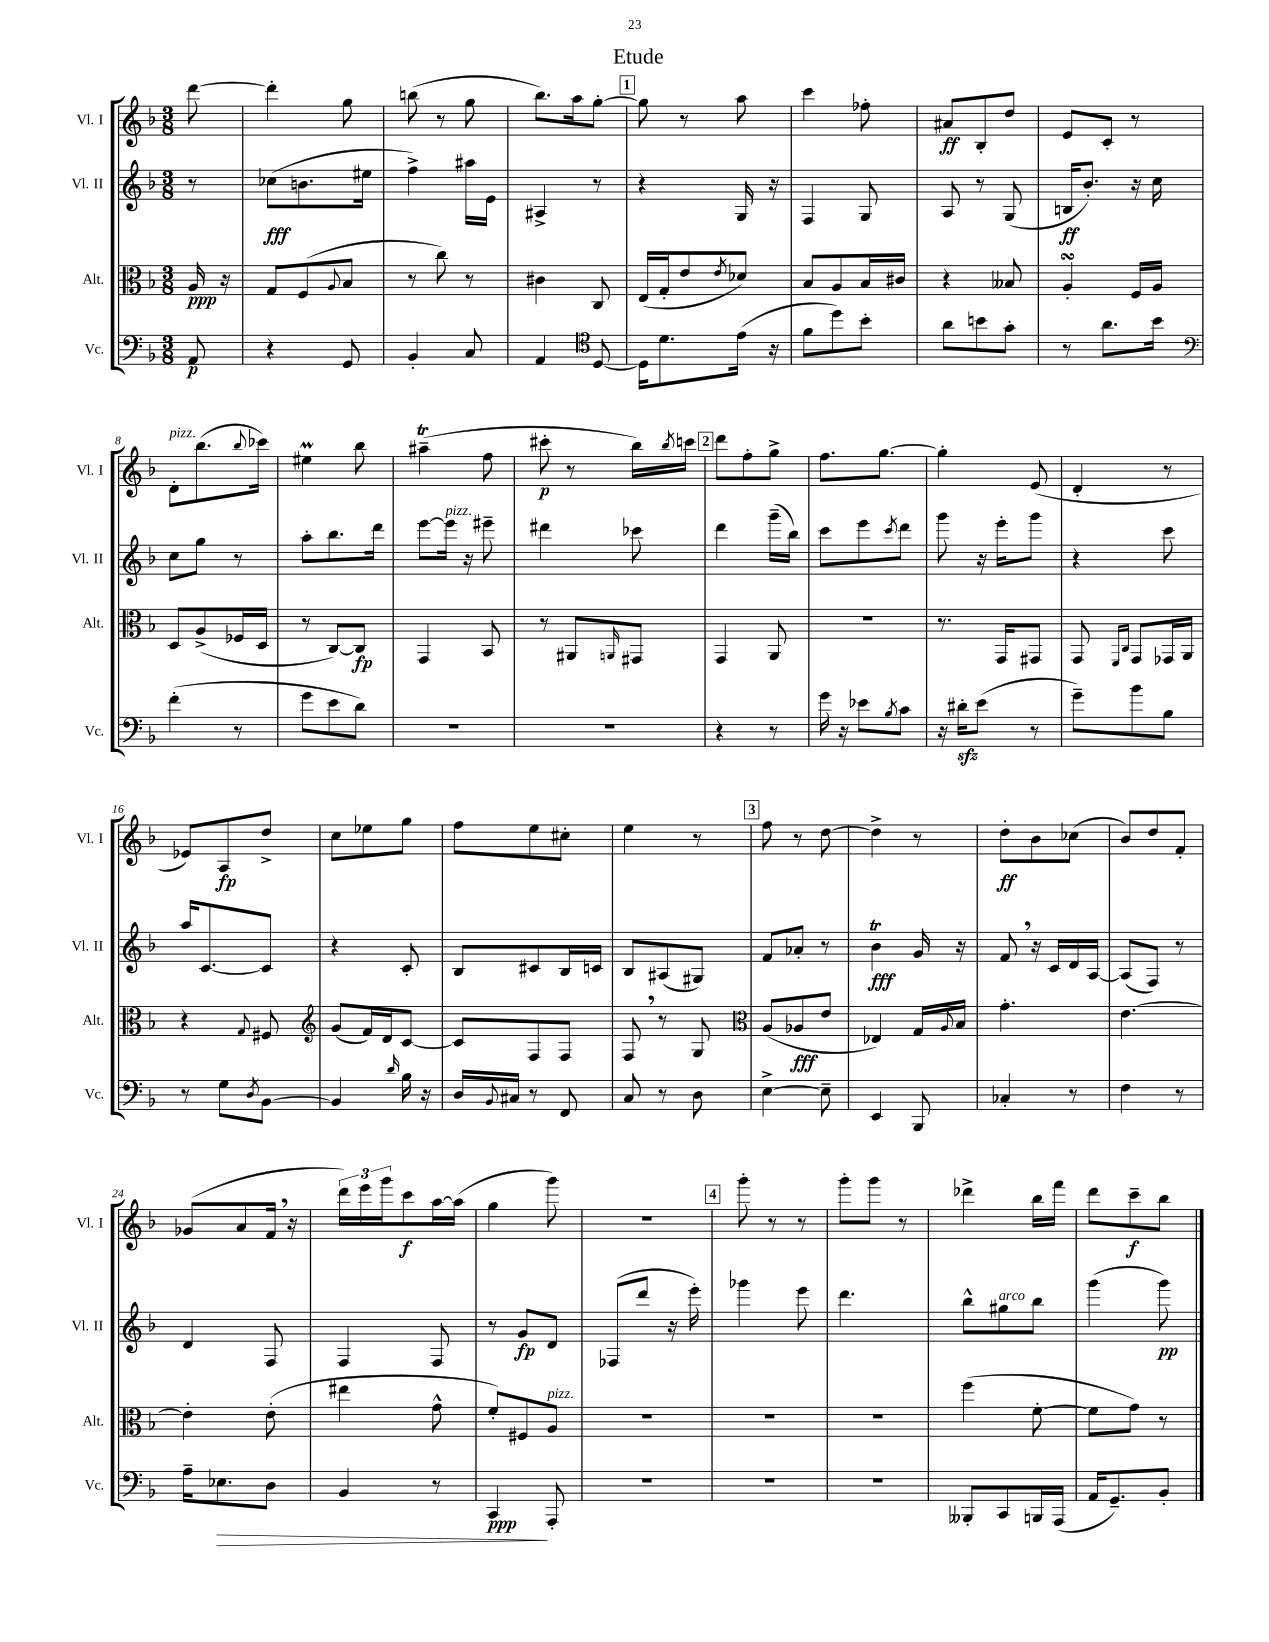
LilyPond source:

\header { title = "Etude" }
<<
\new StaffGroup <<
\new Staff = "s0" \with { instrumentName = "Vl. I" shortInstrumentName = "Vl. I" } {
    \clef treble \key f \major \numericTimeSignature \time 3/8 \partial 8
    d'''8~ |
    d'''4-. g''8 |
    b''8( r8 g''8 |
    bes''8.) a''16 g''8~-. |
    \mark \markup { \box "1" } g''8 r8 a''8 |
    c'''4 fes''8-. |
    ais'8\ff bes8-. d''8 |
    e'8 c'8-. r8 |
    d'8-.^\markup { \italic "pizz." } bes''8.( \appoggiatura { bes''8 } ces'''16) |
    eis''4\prall bes''8 |
    ais''4--\trill( f''8 |
    cis'''8-.\p r8 bes''16) \acciaccatura { bes''8 } c'''16 |
    \mark \markup { \box "2" } d'''8 f''8-. g''8-> |
    f''8. g''8.~ |
    g''4-. e'8( |
    d'4-. r8 |
    ees'8) a8\fp d''8-> |
    c''8 ees''8 g''8 |
    f''8 e''8 cis''8-. |
    e''4 r8 |
    \mark \markup { \box "3" } f''8 r8 d''8~ |
    d''4-> r8 |
    d''8-.\ff bes'8 ces''8( |
    bes'8) d''8 f'8-. |
    ges'8( a'8 f'16 \breathe r16 |
    \tuplet 3/2 { d'''16) e'''16 g'''16 } c'''8\f a''16~ a''16( |
    g''4 g'''8) |
    R4. |
    \mark \markup { \box "4" } g'''8-. r8 r8 |
    g'''8-. g'''8 r8 |
    des'''4-> bes''16 f'''16 |
    d'''8 c'''8--\f bes''8 \bar "|." |
}
\new Staff = "s1" \with { instrumentName = "Vl. II" shortInstrumentName = "Vl. II" } {
    \clef treble \key f \major \numericTimeSignature \time 3/8 \partial 8
    r8 |
    ces''8\fff( b'8. eis''16 |
    f''4->) ais''16 e'16 |
    ais4-> r8 |
    \mark \markup { \box "1" } r4 g16 r16 |
    f4 g8 |
    a8 r8 g8( |
    b16\ff bes'8.-.) r16 c''16 |
    c''8 g''8 r8 |
    a''8-. bes''8. d'''16 |
    e'''8~ e'''16^\markup { \italic "pizz." } r16 eis'''8-- |
    dis'''4 ces'''8 |
    \mark \markup { \box "2" } d'''4 g'''16--( bes''16) |
    c'''8 e'''8 \acciaccatura { c'''8 } d'''8 |
    g'''8 r16 e'''16-. g'''8 |
    r4 c'''8 |
    a''16 c'8.~ c'8 |
    r4 c'8-. |
    bes8 cis'8 bes16 c'16 |
    bes8 ais8( gis8) |
    \mark \markup { \box "3" } f'8 aes'8-. r8 |
    bes'4\trill\fff g'16 r16 |
    f'8 \breathe r16 c'16 d'16 a16~ |
    a8( f8) r8 |
    d'4 f8 |
    f4 f8 |
    r8 g'8\fp d'8 |
    fes8( d'''8 r16 e'''16-.) |
    \mark \markup { \box "4" } ges'''4 e'''8 |
    d'''4. |
    bes''8-^ gis''8^\markup { \italic "arco" } bes''8 |
    g'''4( g'''8\pp) \bar "|." |
}
\new Staff = "s2" \with { instrumentName = "Alt." shortInstrumentName = "Alt." } {
    \clef alto \key f \major \numericTimeSignature \time 3/8 \partial 8
    a16\ppp r16 |
    g8 f8( \appoggiatura { a8 } bes8 |
    r8 c''8) r8 |
    cis'4 c8 |
    \mark \markup { \box "1" } e16( g16-. e'8 \acciaccatura { e'8 } des'8) |
    bes8 a8 bes16 cis'16 |
    r4 beses8 |
    a4-.\turn f16 a16 |
    d8 a8->( fes16 d16 |
    r8 c8~) c8\fp |
    g,4 bes,8 |
    r8 ais,8 \grace { a,16 } gis,8 |
    \mark \markup { \box "2" } g,4 a,8 |
    R4. |
    r8. g,16 gis,8 |
    g,8 \grace { f,16 c16 } g,8 ges,16 a,16 |
    r4 \appoggiatura { g8 } fis8 |
    \clef treble g'8( f'16) d'16 c'8~ |
    c'8 f8 f8 |
    f8 \breathe r8 g8 |
    \mark \markup { \box "3" } \clef alto a8( aes8\fff e'8 |
    ees4) g16 \appoggiatura { a8 } bes16 |
    g'4.-. |
    e'4.~ |
    e'4-. e'8-.( |
    eis''4 g'8-^ |
    f'8-.) fis8 a8^\markup { \italic "pizz." } |
    R4. |
    \mark \markup { \box "4" } R4. |
    R4. |
    f''4( f'8~-. |
    f'8 g'8) r8 \bar "|." |
}
\new Staff = "s3" \with { instrumentName = "Vc." shortInstrumentName = "Vc." } {
    \clef bass \key f \major \numericTimeSignature \time 3/8 \partial 8
    a,8\p |
    r4 g,8 |
    bes,4-. c8 |
    a,4 \clef tenor d8~ |
    \mark \markup { \box "1" } d16 d'8. e'16( r16 |
    f'8 d''8) bes'8-. |
    a'8 b'8 g'8-. |
    r8 a'8. bes'16 |
    \clef bass f'4-.( r8 |
    g'8 e'8 d'8) |
    R4. |
    R4. |
    \mark \markup { \box "2" } r4 r8 |
    g'16 r16 ees'8 \acciaccatura { bes8 } c'8 |
    r16 dis'16-.\sfz e'8( r8 |
    g'8--) bes'8 bes8 |
    r8 g8 \acciaccatura { d8 } bes,8~ |
    bes,4 \grace { d'16 } bes16 r16 |
    d16 \appoggiatura { bes,8 } cis16 r8 f,8 |
    c8 r8 d8 |
    \mark \markup { \box "3" } e4~-> e8-- |
    e,4 bes,,8 |
    ces4-. r8 |
    f4 r8 |
    a16-- ees8.\> d8 |
    bes,4 r8 |
    c,4\ppp\! a,,8-. |
    R4. |
    \mark \markup { \box "4" } R4. |
    R4. |
    beses,,8-. c,8 b,,16 a,,16( |
    a,16 g,8.--) bes,8-. \bar "|." |
}
>>
>>
